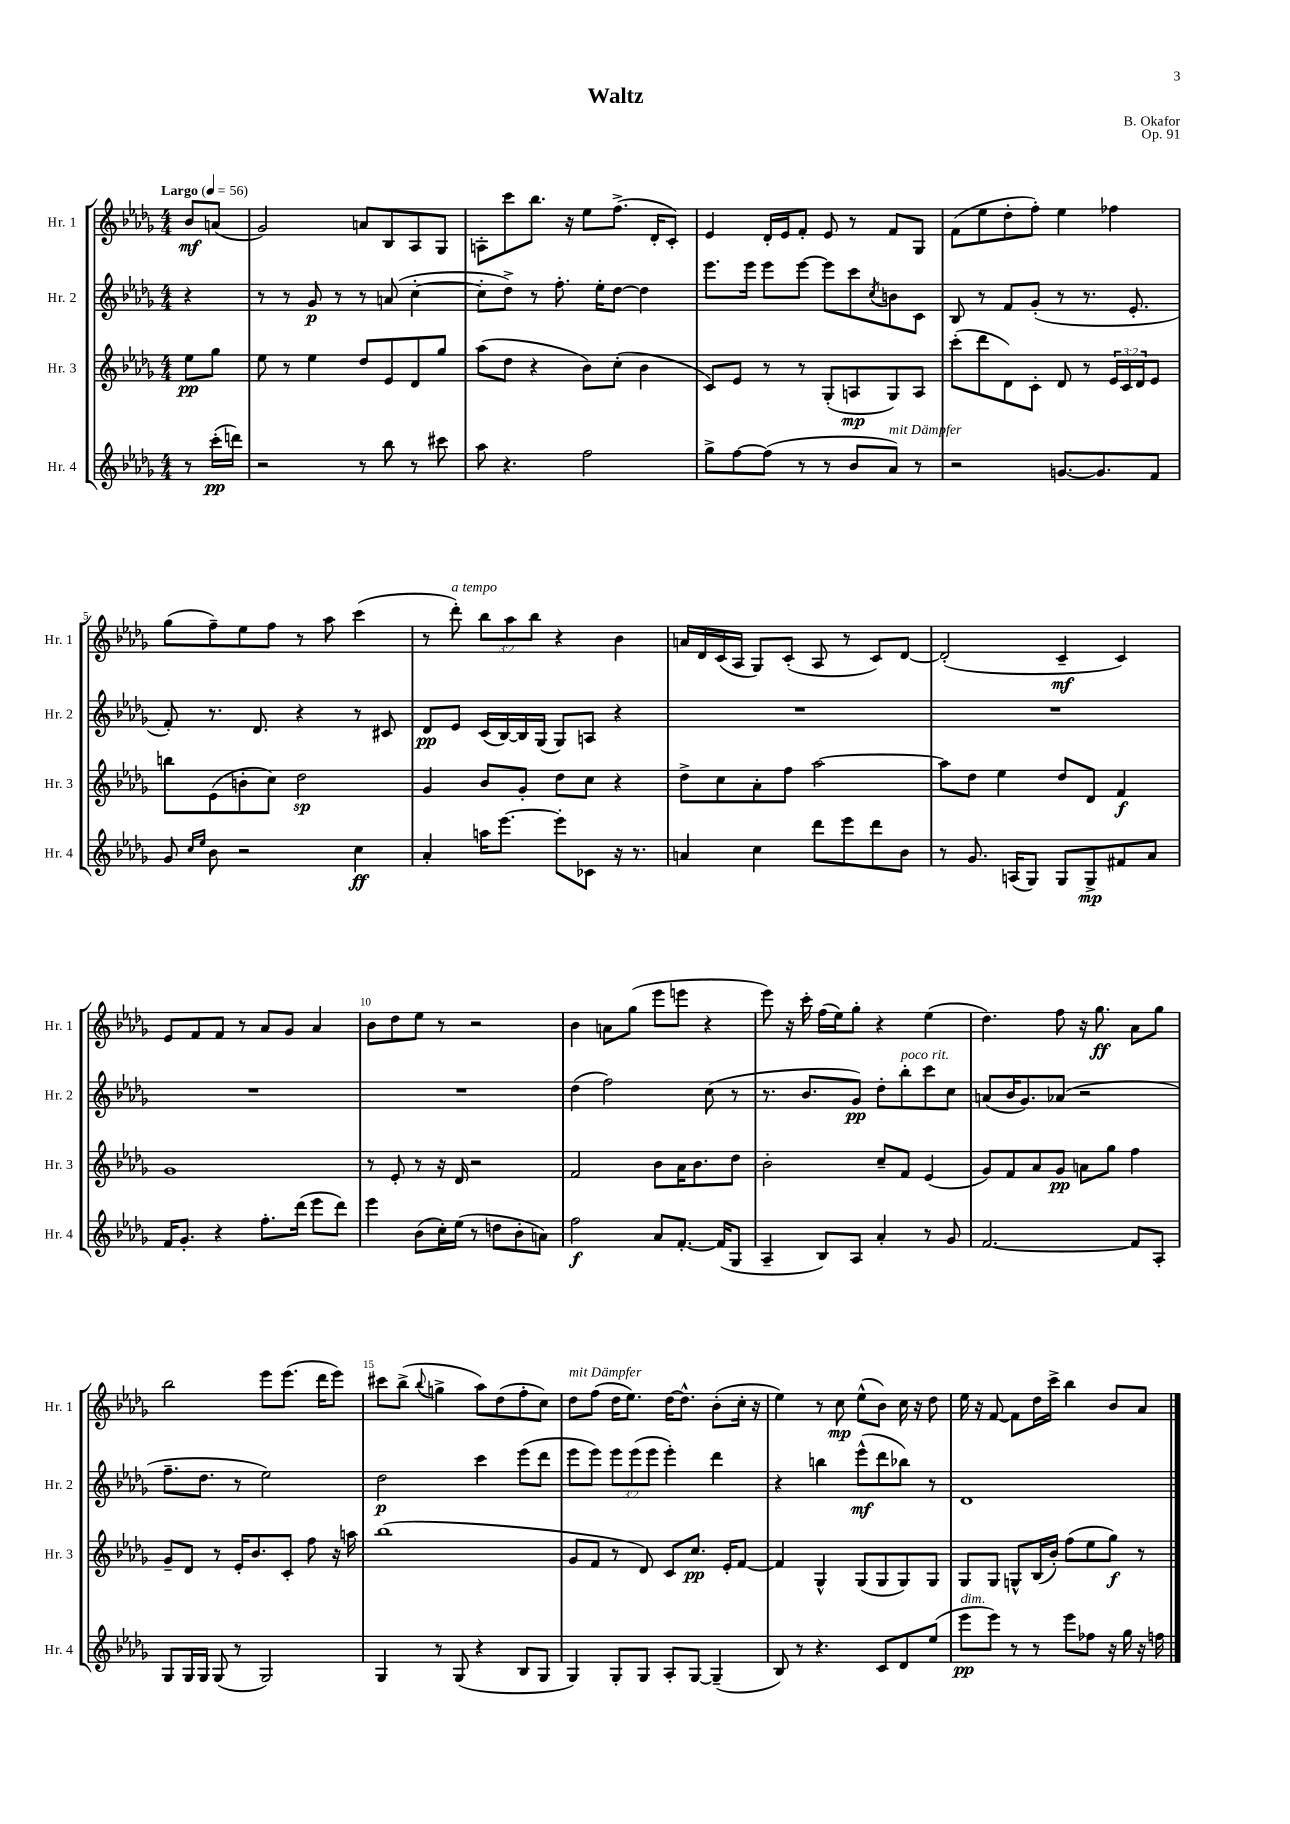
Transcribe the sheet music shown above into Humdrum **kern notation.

**kern	**kern	**kern	**kern
*staff4	*staff3	*staff2	*staff1
*clefG2	*clefG2	*clefG2	*clefG2
*k[b-e-a-d-g-]	*k[b-e-a-d-g-]	*k[b-e-a-d-g-]	*k[b-e-a-d-g-]
*M4/4	*M4/4	*M4/4	*M4/4
*MM56	*MM56	*MM56	*MM56
8r	8ee-\L	4r	8b-/L
(16ccc'\LL	8gg-\J	.	(8a/J
16ddd\JJ)	.	.	.
=	=	=	=
2r	8ee-\	8r	2g-/)
.	8r	8r	.
.	4ee-\	8g-/	.
.	.	8r	.
8r	8dd-/L	8r	8a/L
8bb-\	8e-/	(8a/	8B-/
8r	8d-/	[4cc'\	8A-/
8ccc#\	8gg-/J	.	8G-/J
=	=	=	=
8aa-\	(8aa-\L	8cc'\]L	8A'\L
4.r	8dd-\J	8dd-^\J)	8ccc\
.	4r	8r	8.bb-\J
.	.	8.ff'\	.
.	.	.	16r
2ff\	8b-\L)	.	8ee-\L
.	.	16ee-'\LK	.
.	(8cc'\J	[8dd-\J	(8.ff^\J
.	4b-\	4dd-\]	.
.	.	.	16d-'/LK
.	.	.	8c'/J)
=	=	=	=
8gg-^\L	8c/L)	8.eee-\L	4e-/
[8ff\	8e-/J	.	.
.	.	16eee-\Jk	.
(8ff\]J	8r	8eee-\L	16d-'/LL
.	.	.	16e-/J
8r	8r	[8eee-\J	8f'/J
8r	(8G-'/L	8eee-\]L	8e-/
8b-/L	8A/	8ccc\	8r
.	.	8qcc/	.
8a-/J)	8G-/)	8b\	8f/L
8r	8A/J	8c\J	8G-/J
=	=	=	=
2r	(8ccc'\L	8B-/	(8f\L
.	8ddd-\	8r	8ee-\
.	8d-\)	8f/L	8dd-'\
.	8c'\J	(8g-'/J	8ff'\J)
[8.g/L	8d-/	8r	4ee-\
.	8r	8.r	.
8.g/]	.	.	.
.	24e-/LL	.	4ff-\
.	24c/	.	.
.	.	8.e-'/	.
.	24d-/J	.	.
8f/J	8e-/J	.	.
=	=	=	=
8g-/	8bb\L	8f'/)	(8gg-\L
16qqcc/LL	.	.	.
16qqee-/JJ	.	.	.
8b-\	(8e-\	8.r	8ff~\)
2r	8b'\	.	8ee-\
.	.	8.d-/	.
.	8cc\J)	.	8ff\J
.	2dd-\	4r	8r
.	.	.	8aa-\
4cc\	.	8r	(4ccc\
.	.	8c#/	.
=	=	=	=
4a-'/	4g-/	8d-/L	8r
.	.	8e-/J	8ddd-'\)
16aa\LK	8b-/L	(16c/LL	12bb-\L
[8.eee-\J	.	[16B-/)	.
.	.	.	12aa-\
.	8g-'/J	16B-/]	.
.	.	.	12bb-\J
.	.	(16G-/JJ	.
8eee-'\]L	8dd-\L	8G-/L)	4r
8c-\J	8cc\J	8A/J	.
16r	4r	4r	4b-\
8.r	.	.	.
=	=	=	=
4a/	8dd-^\L	1r	16a/LL
.	.	.	16d-/
.	8cc\	.	(16c/
.	.	.	16A-/JJ
4cc\	8a-'\	.	8G-/L)
.	8ff\J	.	(8c'/J
8ddd-\L	[2aa-\	.	8A-/
8eee-\	.	.	8r
8ddd-\	.	.	8c/L)
8b-\J	.	.	[8d-/J
=	=	=	=
8r	8aa-\]L	1r	(2d-'/]
8.g-/	8dd-\J	.	.
.	4ee-\	.	.
(16A/LK	.	.	.
8G-/J)	.	.	.
8G-/L	8dd-/L	.	4c~/
8G-^/	8d-/J	.	.
8f#/	4f/	.	4c/)
8a-/J	.	.	.
=	=	=	=
16f/LK	1g-	1r	8e-/L
8.g-'/J	.	.	.
.	.	.	8f/
4r	.	.	8f/J
.	.	.	8r
8.ff'\L	.	.	8a-/L
.	.	.	8g-/J
(16ddd-\Jk	.	.	.
8eee-\L	.	.	4a-/
8ddd-\J)	.	.	.
=	=	=	=
4eee-\	8r	1r	8b-\L
.	8e-'/	.	8dd-\
(8b-\L	8r	.	8ee-\J
16cc'\L)	16r	.	8r
(16ee-\JJ	16d-/	.	.
8r	2r	.	2r
8dd\L	.	.	.
8b-'\	.	.	.
8a\J)	.	.	.
=	=	=	=
2ff\	2f/	(4dd-\	4b-\
.	.	2ff\)	8a\L
.	.	.	(8gg-\J
8a-/L	8b-\L	.	8eee-\L
[8.f'/J	16a-\K	.	8eee\J
.	8.b-\	.	.
.	.	(8cc\	4r
(16f/]LK	.	.	.
8G-/J	8dd-\J	8r	.
=	=	=	=
4A-~/	2b-'\	8.r	8eee-\)
.	.	.	16r
.	.	8.b-/L	16ccc'\
8B-/L)	.	.	(16ff\LL
.	.	.	16ee-\J)
8A-/J	.	8g-/J)	8gg-'\J
4a-'/	8cc~/L	8dd-'\L	4r
.	8f/J	8bb-'\	.
8r	(4e-/	8ccc\	(4ee-\
8g-/	.	8cc\J	.
=	=	=	=
[2.f/	8g-/L)	(8a/L	4.dd-\)
.	8f/	16b-/K	.
.	.	8.g-/)	.
.	8a-/	.	.
.	8g-/J	(8a-/J	8ff\
.	8a\L	2r	16r
.	.	.	8.gg-\
.	8gg-\J	.	.
8f/]L	4ff\	.	8a-\L
8A-'/J	.	.	8gg-\J
=	=	=	=
8G-/L	8g-~/L	8.ff~\L	2bb-\
16G-/L	8d-/J	.	.
16G-/JJ	.	8.dd-\J	.
(8G-/	8r	.	.
8r	16e-'/LK	8r	.
.	8.b-/	.	.
2G-/)	.	2ee-\)	8eee-\L
.	8c'/J	.	(8.eee-\J
.	8ff\	.	.
.	.	.	16ddd-\LK
.	16r	.	8eee-\J)
.	16aa\	.	.
=	=	=	=
4G-/	(1bb-	2dd-\	8ccc#\L
.	.	.	(8bb-^\J
.	.	.	8qqbb-/
8r	.	.	4gg^\
(8G-/	.	.	.
4r	.	4ccc\	8aa-\L)
.	.	.	(8dd-\
8B-/L	.	(8eee-\L	8ff'\
8G-/J	.	8ddd-\J	8cc\J)
=	=	=	=
4G-/)	8g-/L	8eee-\L	8dd-\L
.	8f/J	8eee-\J)	(8ff\J
8G-'/L	8r	12eee-\L	16dd-\LK
.	.	.	8.ee-\J)
.	.	(12eee-\	.
8G-/J	8d-/)	.	.
.	.	12eee-\J	.
8A-'/L	8c/L	4eee-'\)	[16dd-\LK
.	.	.	8.dd-^^\]J
[8G-/J	8.cc/J	.	.
(4G-~/]	.	4ddd-\	(8b-'\L
.	16e-'/LK	.	.
.	[8f/J	.	16cc'\Jk
.	.	.	16r
=	=	=	=
8B-/)	4f/]	4r	4ee-\)
8r	.	.	.
4.r	4G-^^/	4bb\	8r
.	.	.	8cc\
.	(8G-/L	(8eee-^^\L	(8ee-^^\L
8c/L	8G-/	8ddd-\	8b-\J)
8d-/	8G-/)	8bb-\J)	16cc\
.	.	.	16r
(8ee-/J	8G-/J	8r	8dd-\
=	=	=	=
8eee-\L	8G-/L	1d-	16ee-\
.	.	.	16r
8eee-\J)	8G-/J	.	[8f/
8r	8G^^/L	.	8f\]L
8r	(16B-/L	.	16dd-\L
.	16b-'/JJ)	.	16ccc^\JJ
8eee-\L	(8ff\L	.	4bb-\
8ff-\J	8ee-\	.	.
16r	8gg-\J)	.	8b-/L
16gg-\	.	.	.
16r	8r	.	8a-/J
16ff\	.	.	.
==	==	==	==
*-	*-	*-	*-
